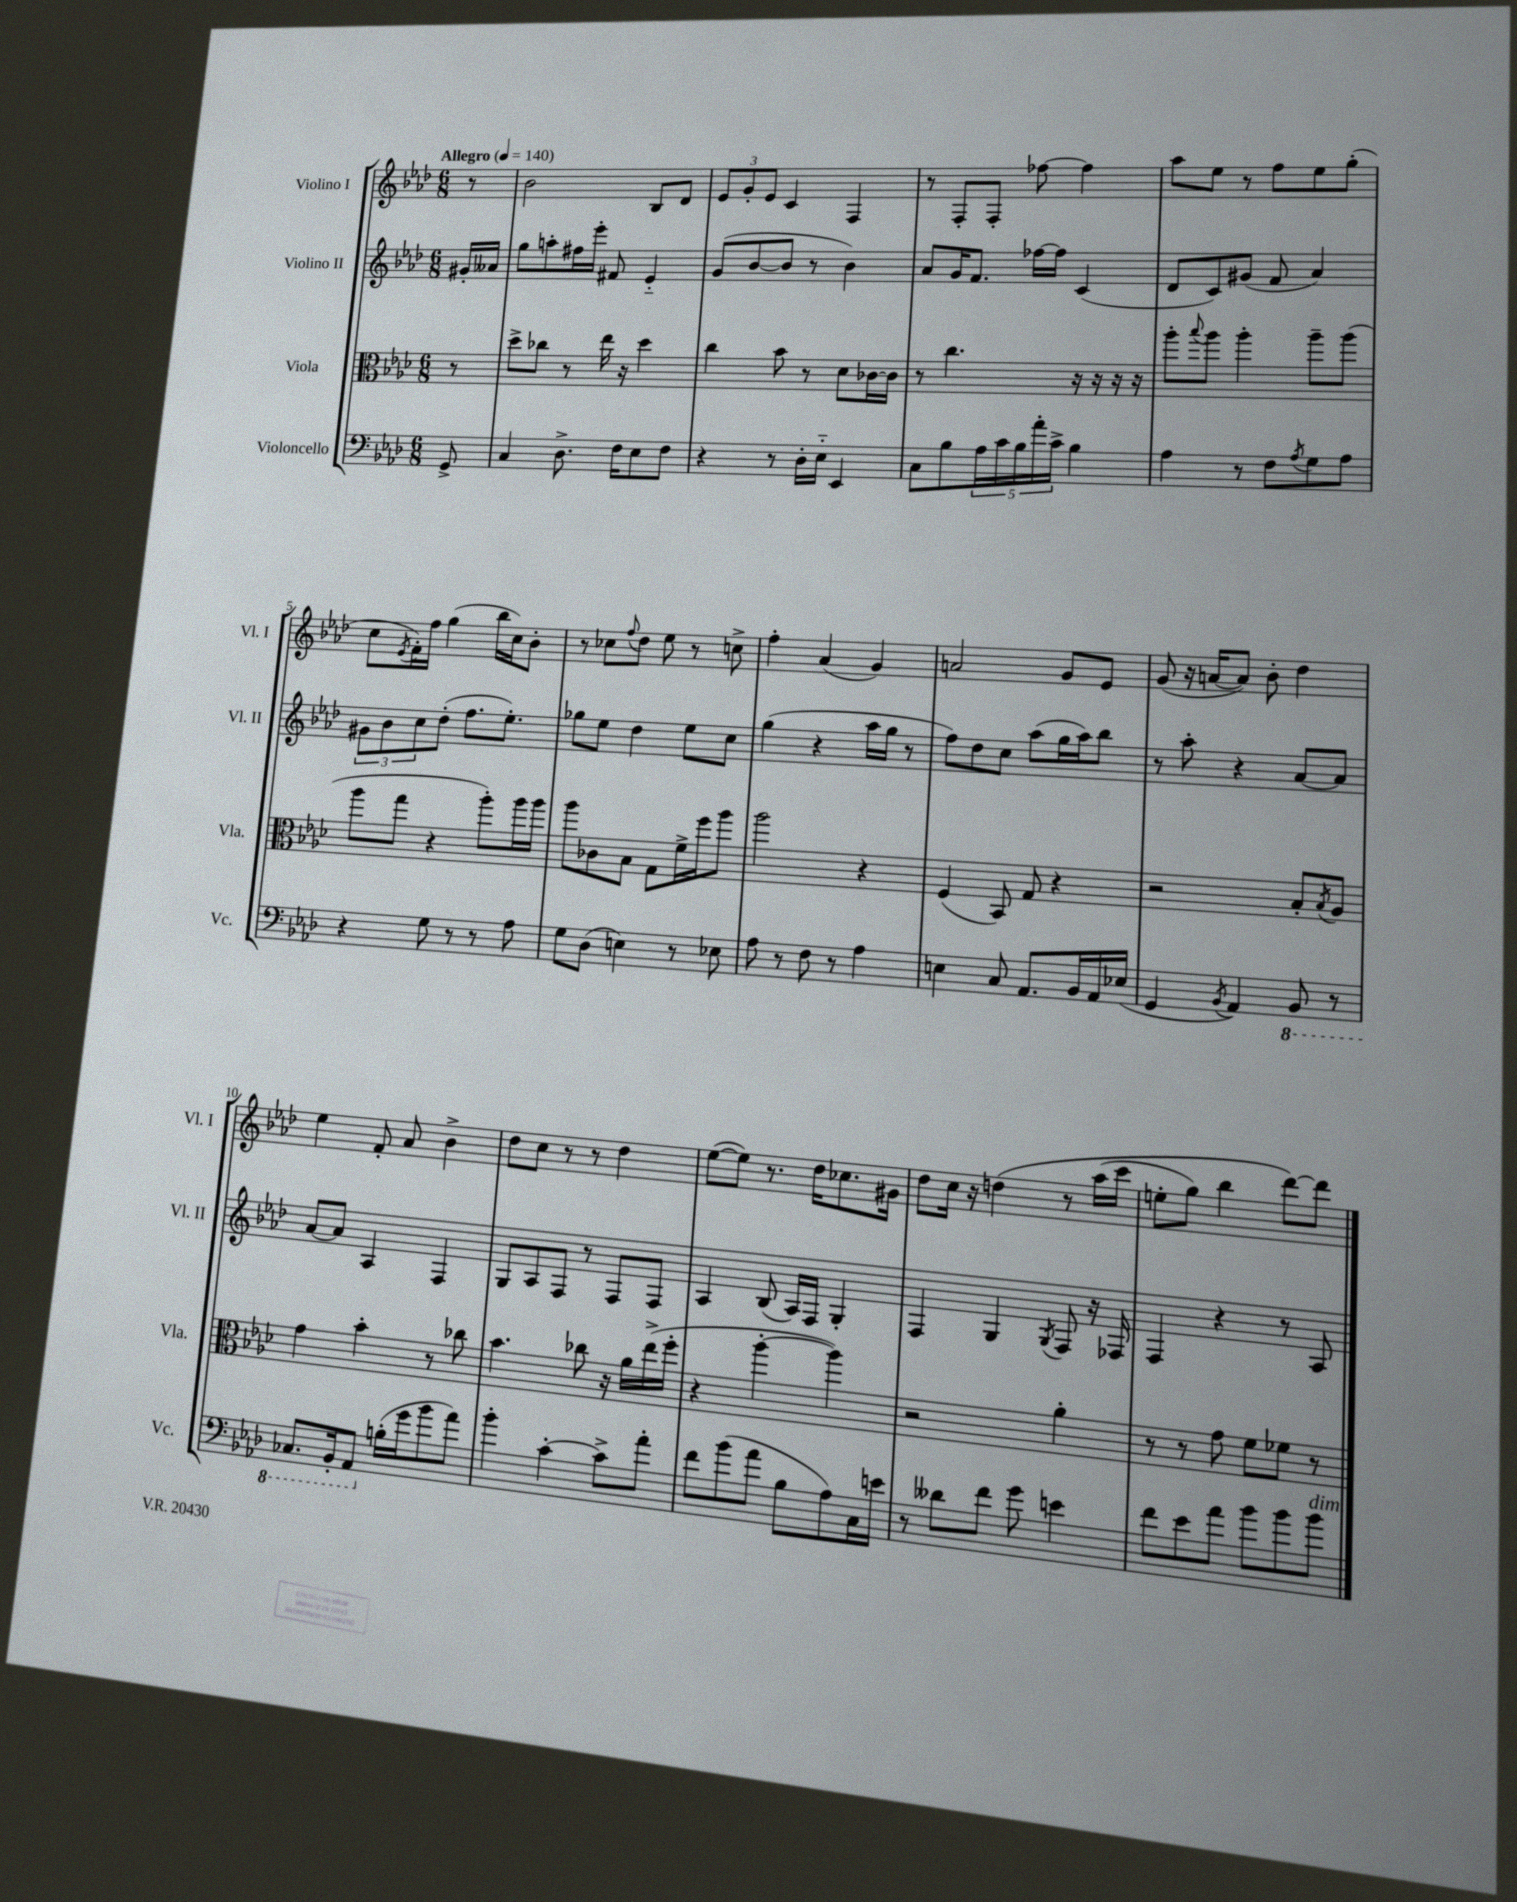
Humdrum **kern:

**kern	**kern	**kern	**kern
*staff4	*staff3	*staff2	*staff1
*clefF4	*clefC3	*clefG2	*clefG2
*k[b-e-a-d-]	*k[b-e-a-d-]	*k[b-e-a-d-]	*k[b-e-a-d-]
*M6/8	*M6/8	*M6/8	*M6/8
*MM140	*MM140	*MM140	*MM140
8GG^	8r	16g#'	8r
.	.	16a--	.
=	=	=	=
4C	8dd-^	8gg	2b-
.	8cc-	8aa'	.
8.D-^	8r	16ff#	.
.	.	16eee-'	.
.	16ee-	8f#	.
16F	16r	.	.
8E-	4dd-	4e-'~	8B-
8F	.	.	8d-
=	=	=	=
4r	4cc	(8g	12e-
.	.	.	12g'
.	.	[8b-	.
.	.	.	12e-
8r	8b-	8b-]	4c
16D-'	8r	8r	.
16E-'~	.	.	.
4EE-	8d-	4b-)	4F
.	[16c-	.	.
.	16c-]	.	.
=	=	=	=
8C	8r	8a-	8r
8B-	4.cc	16g	8F'
.	.	8.f	.
20A-	.	.	8F'
20c	.	.	.
20B-	.	.	.
.	.	[16ff-	[8ff-
20a-'	.	.	.
.	.	16ff-]	.
20c^	.	.	.
4B-	16r	(4c	4ff-]
.	16r	.	.
.	16r	.	.
.	16r	.	.
=	=	=	=
4A-	8aa-'	8d-	8aa-
.	8qqbb-	.	.
.	8aa-	8c)	8ee-
8r	4aa-'	(8g#	8r
8F	.	8f	8ff
8qA-	.	.	.
8G	8aa-~	4a-)	8ee-
8A-	(8aa-	.	(8gg'
=	=	=	=
4r	8aa-	12g#	8cc
.	.	12b-	.
.	.	.	8qe-
.	8gg	.	16f')
.	.	12cc	.
.	.	.	16ff
8G	4r	(8dd-'	(4gg
8r	.	8.ff	.
8r	8aa-')	.	16bb-
.	.	8.ee-')	16cc)
8A-	16aa-	.	8b-'
.	16aa-	.	.
=	=	=	=
8G	8aa-	8gg-	8r
(8D-	8c-	8ee-	8cc-
.	.	.	8qqff
4E)	8B-	4dd-	8dd-
.	8G	.	8ee-
8r	16f^	8ee-	8r
.	16ff	.	.
8E-	8aa-	8cc	8cc^
=	=	=	=
8A-	2aa-	(4gg	4ff'
8r	.	.	.
8F	.	4r	(4a-
8r	.	.	.
4A-	4r	16aa-	4g)
.	.	16gg	.
.	.	8r	.
=	=	=	=
4E	(4F	8ff)	2a
.	.	8dd-	.
8C	8BB-)	8cc	.
8.AA-	8G	(8aa-	.
.	4r	16gg	8g
16BB-	.	16aa-)	.
16AA-	.	8bb-	8e-
(16E-	.	.	.
=	=	=	=
4GG	2r	8r	(8g
.	.	8aa-'	16r
.	.	.	[16a
8qBB-	.	.	.
4AA-)	.	4r	8a])
.	.	.	8b-'
8BBB-	8B-'	[8a-	4dd-
.	8qB-	.	.
8r	8A-	8a-]	.
=	=	=	=
8.CC-	4g	[8a-	4ee-
.	.	8a-]	.
16BBB-'	.	.	.
8AAA-	4b-'	4A-	8f'
(16B'	.	.	8a-
16g	.	.	.
8b-	8r	4F	4b-^
8a-)	8cc-	.	.
=	=	=	=
4b-'	4.b-	8G	8dd-
.	.	8A-	8cc
[4c'	.	8F	8r
.	8cc-	8r	8r
8c^]	16r	8F	4dd-
.	16a-	.	.
8a-'	(16ee-^	8F	.
.	16ff'	.	.
=	=	=	=
8f	4r	4A-	([8ee-
(8b-	.	.	8ee-])
8a-	[4aa-'	(8B-	8.r
8B-	.	16A-)	.
.	.	16F	16dd-
8A-)	4aa-])	4G'	8.cc-
16C	.	.	.
16e	.	.	16g#
=	=	=	=
8r	2r	4F	8dd-
8d--	.	.	16cc
.	.	.	16r
8f	.	4G	&(4dd
8g	.	.	.
.	.	8qG	.
4e	4a-'	8F	8r
.	.	16r	(16aa-
.	.	16F-	16ccc
=	=	=	=
8f	8r	4F	8ee'
8e-	8r	.	8gg)
8a-	8g	4r	4bb-
8b-	8f	.	.
8b-	8f-	8r	[8ddd-&)
8b-	8r	8A-	8ddd-]
==	==	==	==
*-	*-	*-	*-
